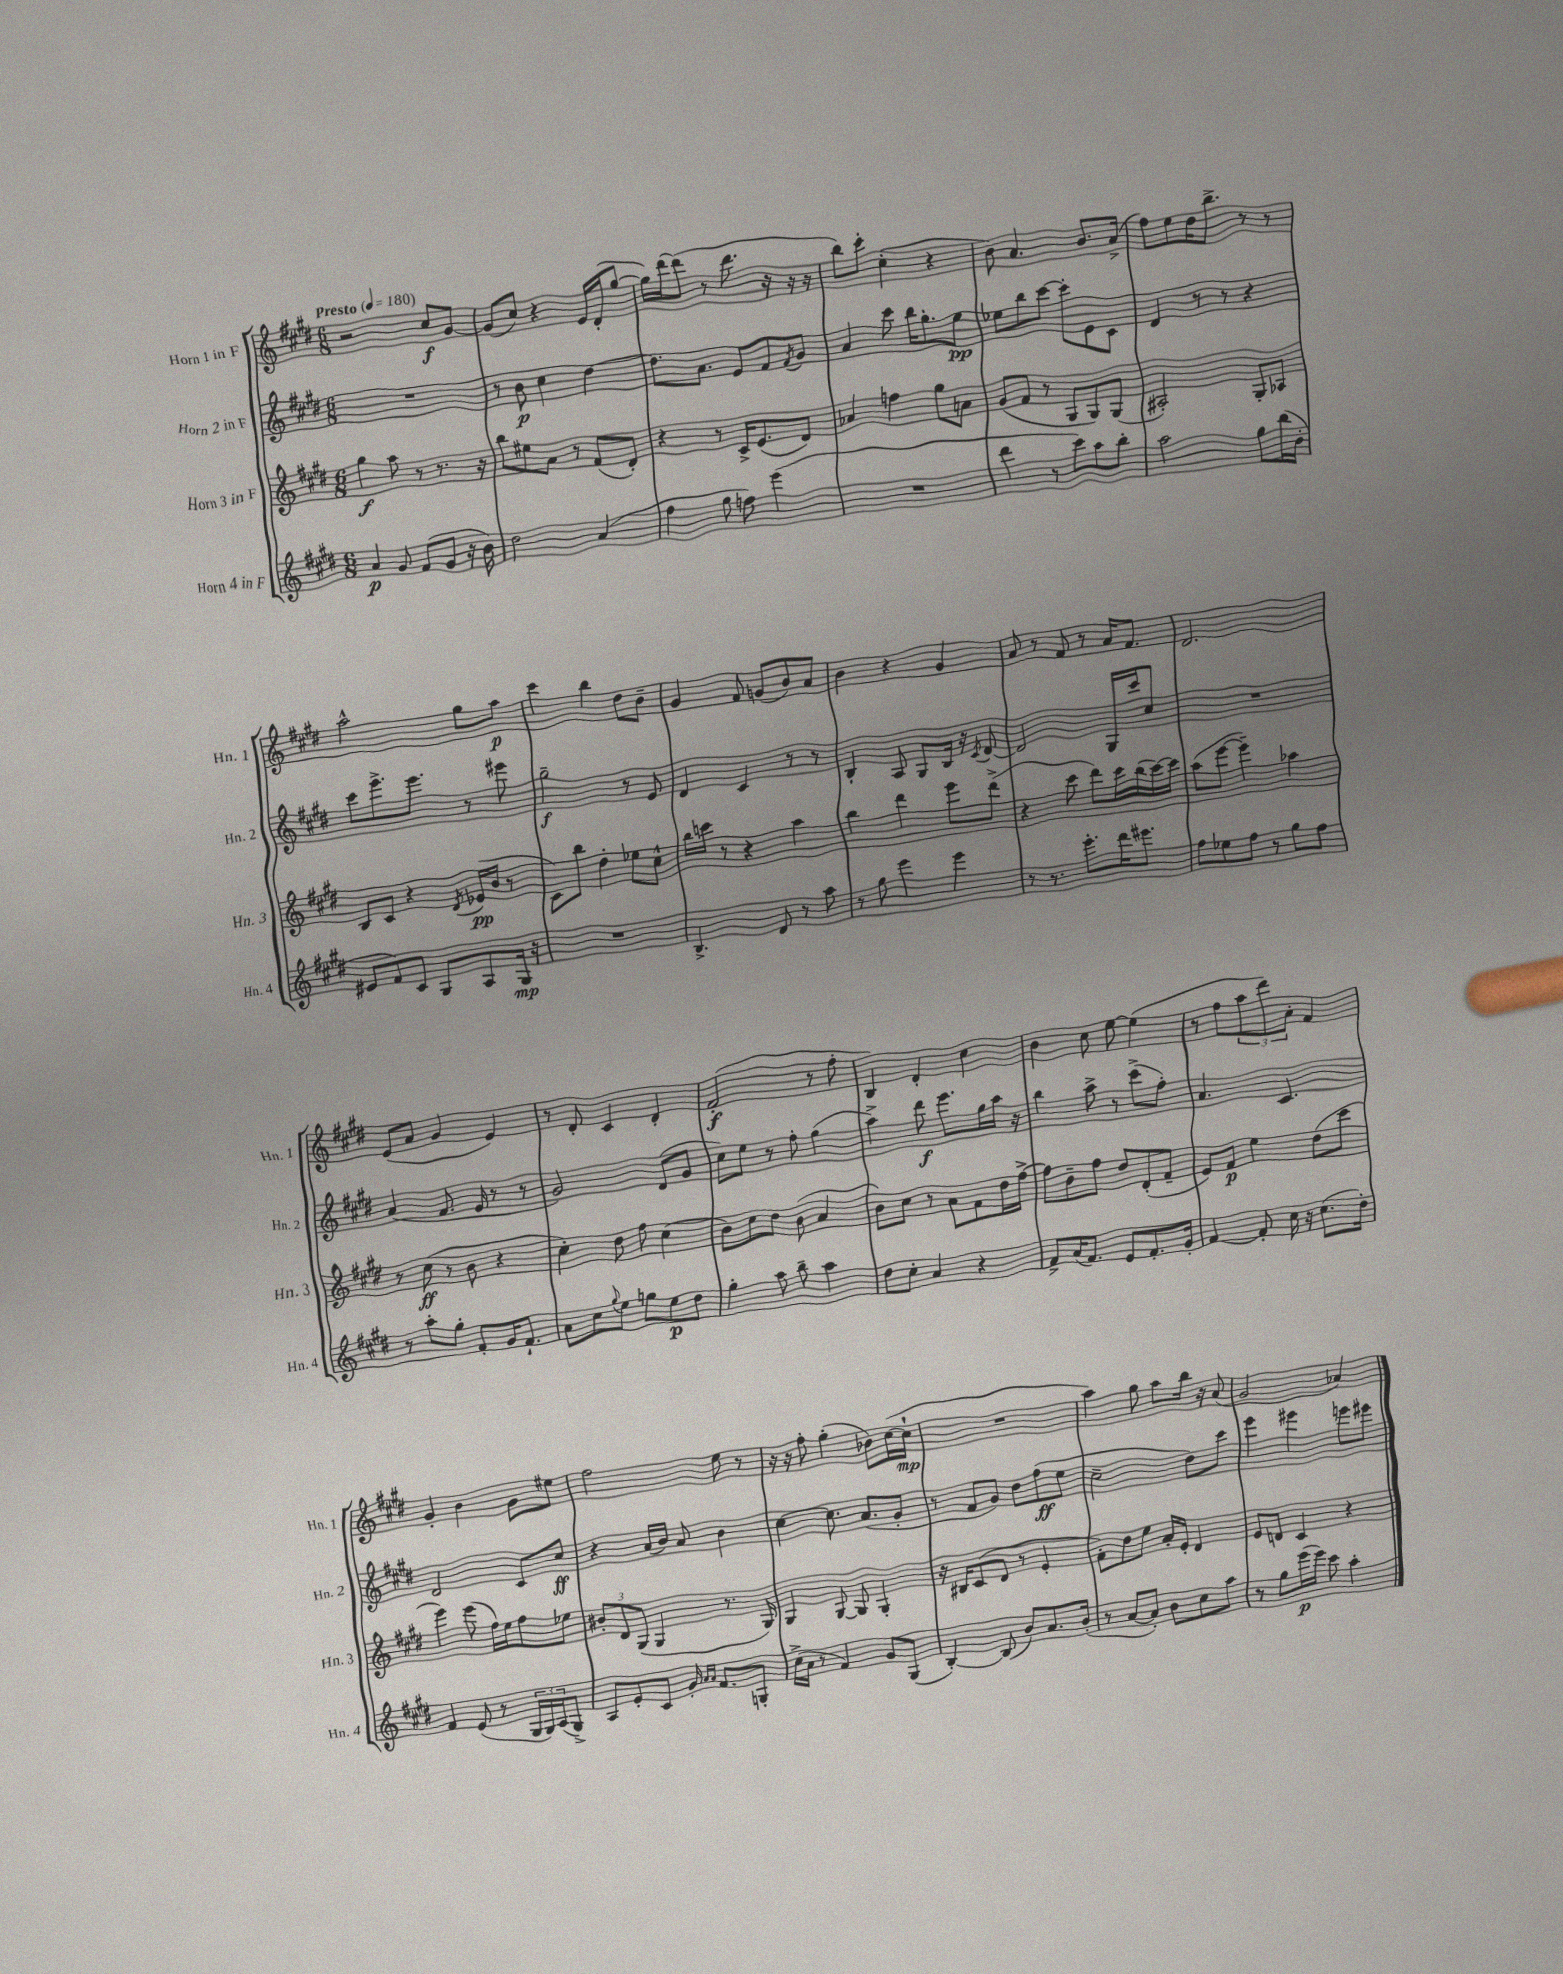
<<
\new StaffGroup <<
\new Staff = "s0" \with { instrumentName = "Horn 1 in F" shortInstrumentName = "Hn. 1" } {
    \clef treble \key e \major \numericTimeSignature \time 6/8 \tempo "Presto" 4 = 180
    r2 cis''8\f gis'8~ |
    gis'8( cis''8) r4 e'16 dis'16-.( gis''8~ |
    gis''16) dis'''16~ dis'''8( r8 dis'''8. r16 r16 r16 |
    b''8) cis'''8-. cis''4-.( r4 |
    b'8) a'4. b'8. a'16->( |
    fis''8) e''8 dis''16 b''8.-> r8 r8 |
    a''2-^ gis''8 a''8\p |
    cis'''4 b''4 dis''8 b'8-- |
    gis'4 fis'8 g'8( b'8) a'8 |
    b'4 r4 gis'4 |
    a'8 r8 fis'8 r8 a'16 fis'8. |
    dis'2. |
    e'8( a'8 gis'4 e'4) |
    r8 dis'8-. cis'4 dis'4-. |
    fis'2-.\f( r8 fis''8-. |
    b4) dis'4-. cis''4 |
    b'4 cis''8 e''8~ e''4( |
    r8 fis''8 \tuplet 3/2 { a''8 dis'''8) a'8-. } fis'4 |
    gis'4-. b'4 gis'8 eis''8 |
    fis''2 e''8 r8 |
    r16 r16 fis''8-. gis''4-.( bes'8) cis''16~( cis''16-!\mp |
    R2. |
    a''4) gis''8 a''8 b''16 r16 a'8( |
    gis'2 aes'4) \bar "|." |
}
\new Staff = "s1" \with { instrumentName = "Horn 2 in F" shortInstrumentName = "Hn. 2" } {
    \clef treble \key e \major \numericTimeSignature \time 6/8
    R2. |
    r8 b'8\p cis''4 dis''4~ |
    dis''8. a'8. e'8 fis'8 \acciaccatura { fis'8 } gis'8 |
    a'4 cis'''8 b''16 gis''8.-. e''8\pp |
    ees''8 b''8 cis'''8~ cis'''8-. e'8 cis'8 |
    dis'4 r8 r8 r4 |
    cis'''8 e'''8.-> e'''8. r8 eis'''8 |
    gis''2--\f r8 e'8 |
    dis'4 cis'4 r8 r8 |
    b4-. a8 gis8 b16 r16 \acciaccatura { cis'8 } dis'8~ |
    dis'2 gis16 cis'''16 cis''8 |
    R2. |
    a'4( fis'8. e'16 r8 r8 |
    gis'2) dis'8( gis'8 |
    cis''8) e''8 r8 fis''8-. gis''4( |
    a''4->) dis'''8\f e'''8. gis''16 a''16 r16 |
    b''4 a''8-> r8 cis'''8->( fis''8-.) |
    a'4. cis'4. |
    dis'2 cis'8 cis''8\ff |
    r4 a'16( b'16) a'8 b'4 |
    cis''4~ cis''8. a'8.( gis'8-. |
    r8 fis'8 gis'8) dis''8 fis''8\ff( e''8 |
    cis''2-- dis''8) cis'''8 |
    e'''4 eis'''4 e'''8 eis'''8 \bar "|." |
}
\new Staff = "s2" \with { instrumentName = "Horn 3 in F" shortInstrumentName = "Hn. 3" } {
    \clef treble \key e \major \numericTimeSignature \time 6/8
    gis''4\f a''8 r8 r8. r16 |
    b''8 eis''8 a'8 r8 fis'8( dis'8-.) |
    r4 r8 cis'16-> e'8.( dis'8) |
    aes'4 f''4 gis''8 a'8 |
    gis'8( fis'8 r8 gis8 gis8) gis8( |
    ais2-.) gis8-. aes8 |
    b8 cis'8 r4 \acciaccatura { dis'8 } ees'16\pp( b'16 r8 |
    cis'8) b''8 dis''4-. ees''8 cis''8-^ |
    b''16 c'''16 r8 r4 a''4 |
    b''4 dis'''4 e'''8 dis'''8->( |
    r4 cis'''8 dis'''8) cis'''16 b''16( cis'''16~) cis'''16 |
    a''8( e'''8~ e'''4--) aes''4 |
    r8 cis''8\ff( r8 b'8 r4 |
    cis''4-.) dis''8 fis''8 cis''4( |
    b'8) cis''8 dis''8 b'8( a'4 |
    b'8) cis''8 r8 a'8 fis'8 dis''16 fis''16~-> |
    fis''8 b'8-- fis''8 dis''8 dis'8-.( fis'8-- |
    e'8) fis'8\p e''4 dis''8( cis'''8 |
    e'''4) e'''8( fis''16) e''16 fis''8 ees''8 |
    \tuplet 3/2 { bis'8-. dis'8 gis8( } gis4 r8. gis16) |
    gis4 gis8~ gis8 gis4-. |
    r16 bis16 cis'8( dis'8 r8 e'4-. |
    fis'8-.) dis''8 e''8 a'16-. e'16-. dis'4 |
    e'8 d'8 cis'4 r4 \bar "|." |
}
\new Staff = "s3" \with { instrumentName = "Horn 4 in F" shortInstrumentName = "Hn. 4" } {
    \clef treble \key e \major \numericTimeSignature \time 6/8
    a'4\p gis'8 fis'8( gis'8 r16 b'16) |
    dis''2 a'4( |
    fis''4 gis''8 f''8) e'''4( |
    R2. |
    dis'''4 r8 cis'''8) a''8 b''8-. |
    a''2 gis''8 b''16( b'16-. |
    eis'8 fis'8) cis'8 gis8 a8 gis16\mp r16 |
    R2. |
    b4.-> dis'8 r8 a''8 |
    r8 gis''8 e'''4 e'''4 |
    r8 r8. e'''8.-. dis'''16 eis'''8. |
    fis''8 ees''8 fis''8 r8 gis''8 fis''8 |
    r8 a''8-. gis''8-. fis'8-. gis'16 fis'8.-! |
    a'8 cis''8 \appoggiatura { gis''8 } e''8 g''8 e''8\p dis''8 |
    gis''4-. a''8 b''8-- a''4 |
    dis''8 cis''8-. a'4 r4 |
    fis'8-> a'16( fis'8.) e'8 fis'8.-. gis'16-. |
    fis'4~ fis'8-. cis''16 r16 cis''8.( dis''16-.) |
    fis'4 e'8( r8 \tuplet 3/2 { gis16 gis16) a16( } gis8->) |
    a8 e'8-. cis'8 gis'16-. \grace { a'16 a'16 } fis'8. g8-. |
    cis''16->( a'16 r8 fis'4) gis'8 gis8( |
    b4~-.) b8( b'8) a'8. b'16-.( |
    r8 a'8~ a'8-.) b'8 cis''8 a''8 |
    r8 gis''8 e'''16\p( e'''16) cis'''8 a''4-. \bar "|." |
}
>>
>>
\layout { \context { \Score \remove "Bar_number_engraver" } }
